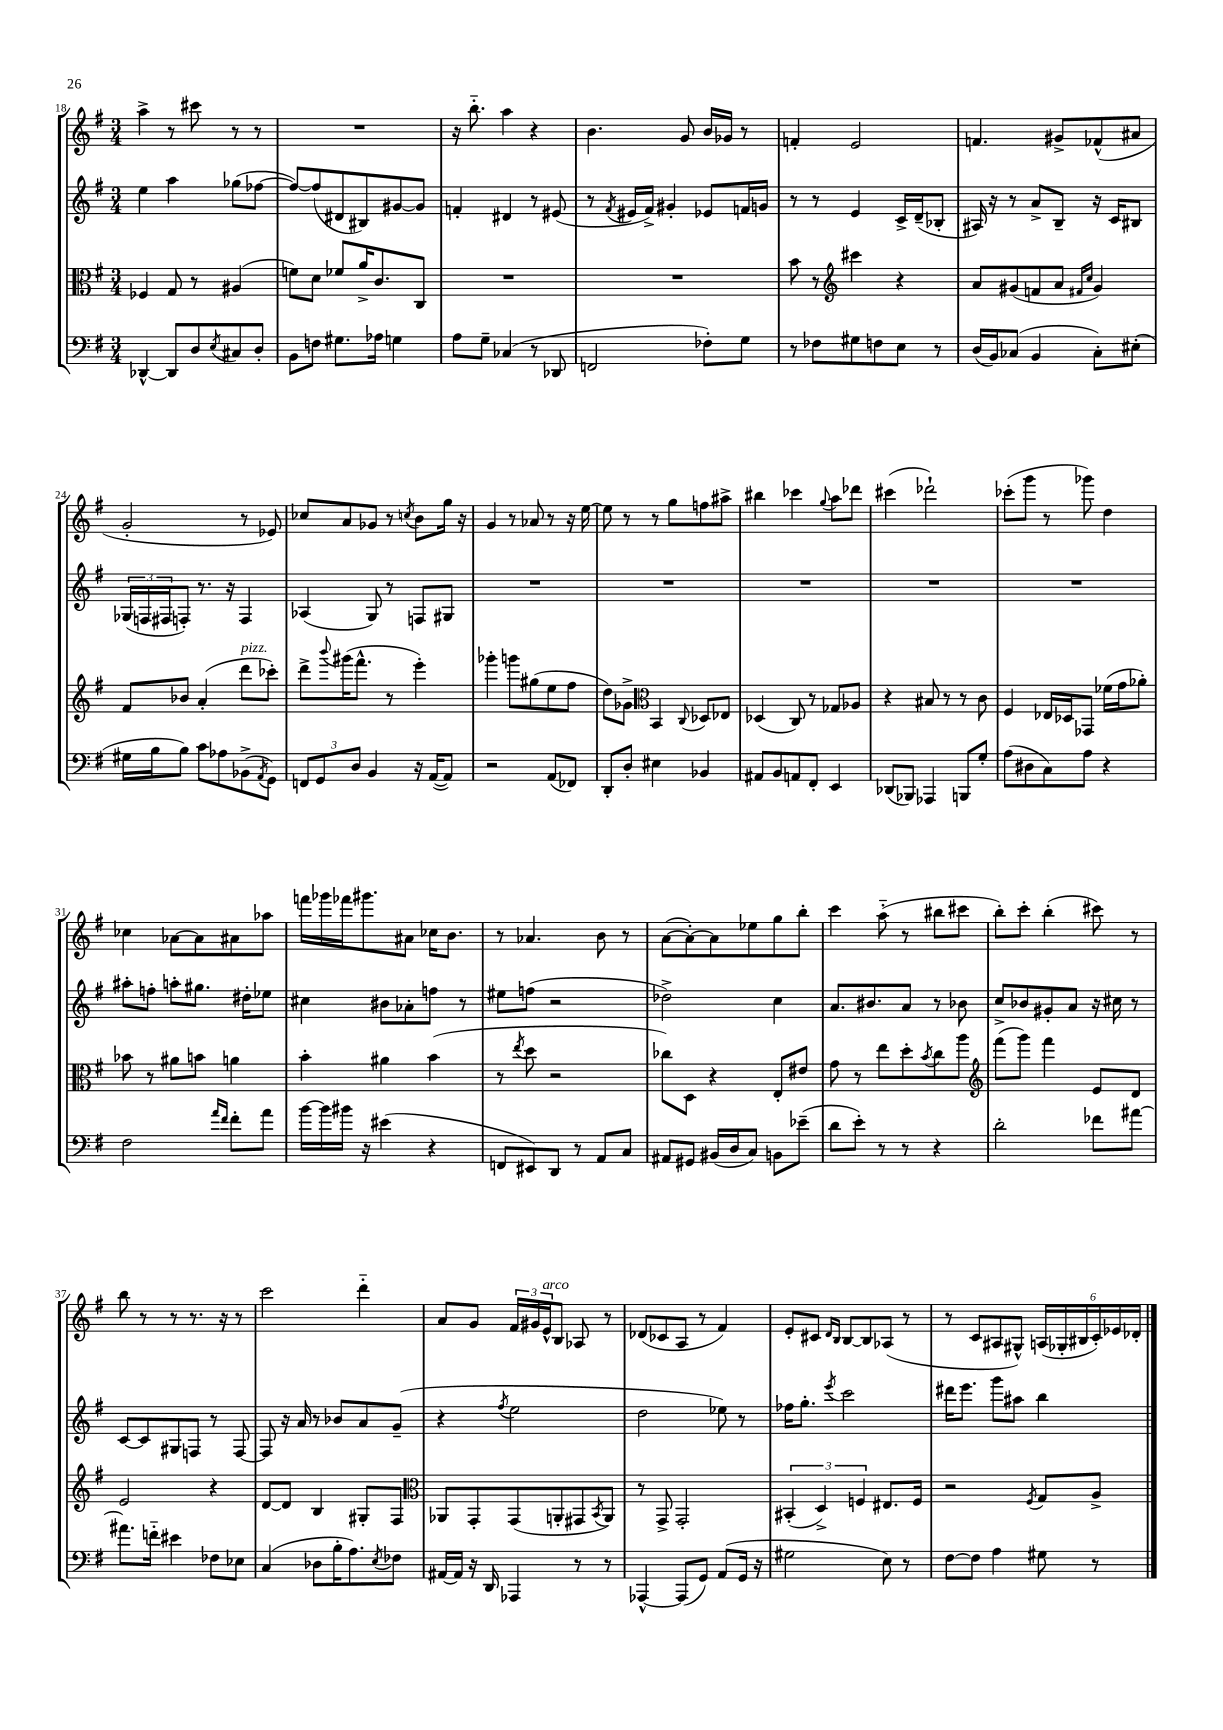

**kern	**kern	**kern	**kern
*staff4	*staff3	*staff2	*staff1
*clefF4	*clefC3	*clefG2	*clefG2
*k[f#]	*k[f#]	*k[f#]	*k[f#]
*M3/4	*M3/4	*M3/4	*M3/4
[4DD-^^	4F-	4ee	4aa^
8DD-]	8G	4aa	8r
8D	8r	.	8ccc#
8qE	.	.	.
8C#	(4A#	(8gg-	8r
8D'	.	[8ff-	8r
=	=	=	=
8BB	8f)	8ff-_)	2.r
8F	8d	(8ff-]	.
8.G#	8f-	8d#	.
.	16a^	8B#)	.
16A-	8.c	.	.
4G	.	[8g#	.
.	8C	8g#]	.
=	=	=	=
8A	2.r	4f'	16r
.	.	.	8.bb'~
8G~	.	.	.
(4C-	.	4d#	4aa
8r	.	8r	4r
8DD-	.	(8e#	.
=	=	=	=
2FF	2.r	8r	4.b
.	.	8qf#	.
.	.	16e#	.
.	.	16f#^)	.
.	.	4g#'	.
.	.	.	8g
8F-')	.	8e-	16b
.	.	.	16g-
8G	.	16f	8r
.	.	16g	.
=	=	=	=
8r	8b	8r	4f'
8F-	8r	8r	.
*	*clefG2	*	*
8G#	4ccc#	4e	2e
8F	.	.	.
8E	4r	16c^	.
.	.	(16d~	.
8r	.	8B-'	.
=	=	=	=
(16D	8a	16A#)	4.f
16BB)	.	16r	.
(8C-	(8g#	8r	.
4BB	8f	8a^	.
.	8a	8B~	8g#^
.	16qqf#	.	.
.	16qqcc	.	.
8C-')	4g#)	16r	(8f-^^
.	.	16c	.
(8E#'	.	8B#	8a#
=	=	=	=
16G#	8f#	(24G-	2g'
.	.	24F	.
16B	.	.	.
.	.	24F#	.
8B)	8b-	8F')	.
8c	(4a'	8.r	.
8A-	.	.	.
.	.	16r	.
(8BB-^	8ddd	4F	8r
8qAA	.	.	.
8GG)	8ccc-')	.	8e-)
=	=	=	=
12FF	8ddd^	(4A-	8cc-
12GG	.	.	.
.	8qqbbb	.	.
.	(16ggg#	.	8a
12D	.	.	.
.	8.fff#^^	.	.
4BB	.	8G)	8g-
.	8r	8r	8r
.	.	.	8qcc
16r	4eee')	8F	8b
([16AA	.	.	.
8AA])	.	8G#	16gg
.	.	.	16r
=	=	=	=
2r	4ggg-'	2.r	4g
.	8ggg	.	8r
.	(8gg#	.	8a-
(8AA	8ee	.	8r
8FF-)	8ff#	.	16r
.	.	.	[16ee
=	=	=	=
8DD'	8dd)	2.r	8ee]
8D'	8g-^	.	8r
*	*clefC3	*	*
4E#	4BB	.	8r
.	.	.	8gg
.	8qqC	.	.
4BB-	8D-	.	8ff
.	8E-	.	8aa#^
=	=	=	=
8AA#	(4D-	2.r	4bb#
8BB	.	.	.
8AA	8C)	.	4ccc-
8FF#'	8r	.	.
.	.	.	8qqgg
4EE	8G-	.	8aa
.	8A-	.	8ddd-
=	=	=	=
(8DD-	4r	2.r	(4ccc#
8BBB-)	.	.	.
4AAA-	8B#	.	2ddd-`)
.	8r	.	.
8BBB	8r	.	.
8G'	8c	.	.
=	=	=	=
(8A	4F#	2.r	(8ccc-'
8D#	.	.	8ggg
8C)	16E-	.	8r
.	16D-	.	.
8A	8GG-	.	8ggg-)
4r	(16f-	.	4dd
.	16g	.	.
.	8a-')	.	.
=	=	=	=
2F#	8b-	8aa#'	4cc-
.	8r	8ff'	.
.	8a#	8aa'	[8a-
.	8b	8.gg#	8a-]
16qqa	.	.	.
16qqf#	.	.	.
8f#'	4a	.	8a#
.	.	16dd#'	.
8a	.	8ee-	8aa-
=	=	=	=
[16b	4b'	4cc#	16fff
16b]	.	.	16ggg-
16b#	.	.	16fff-
16r	.	.	8.ggg#
(4e#	4a#	8b#	.
.	.	8a-'	8a#
4r	(4b	8ff	16cc-
.	.	.	8.b
.	.	8r	.
=	=	=	=
8FF	8r	8ee#	8r
.	8qee	.	.
8EE#)	8dd	(8ff	4.a-
8DD	2r	2r	.
8r	.	.	.
8AA	.	.	8b
8C	.	.	8r
=	=	=	=
8AA#	8cc-)	2dd-^)	([8a
8GG#	8D	.	8a'_)
(16BB#	4r	.	8a]
16D	.	.	.
8C)	.	.	8ee-
8BB	8E'	4cc	8gg
(8e-~	8e#	.	8bb'
=	=	=	=
8d	8g	8.a	4ccc
8e')	8r	.	.
.	.	8.b#	.
8r	8ee	.	(8aa'~
8r	8dd'	8a	8r
.	8qb	.	.
4r	8cc	8r	8bb#
.	8aa	8b-	8ccc#
=	=	=	=
*	*clefG2	*	*
2d'	(8fff#	8cc^	8bb')
.	8ggg)	8b-	8ccc'
.	4fff#	8g#'	(4bb'
.	.	8a	.
8f-	8e	16r	8ccc#)
.	.	16cc#	.
[8a#	8d	8r	8r
=	=	=	=
8.a#]	2e	[8c	8bb
.	.	8c]	8r
16f'~	.	.	.
4e#	.	8G#	8r
.	.	8F	8.r
8F-	4r	8r	.
.	.	.	16r
8E-	.	[8F	8r
=	=	=	=
(4C	[8d	8F]	2ccc
.	8d]	16r	.
.	.	16a	.
8D-	4B	8r	.
16B'	.	8b-	.
8.A)	.	.	.
.	8G#'	8a	4ddd'~
8qE	.	.	.
8F-	8F#	(8g~	.
=	=	=	=
*	*clefC3	*	*
[16AA#	8AA-	4r	8a
16AA#]	.	.	.
16r	8GG'	.	8g
16DD	.	.	.
.	.	8qff#	.
4AAA-	(8GG	2ee	24f#
.	.	.	24g#
.	.	.	24e^^
.	8AA'	.	8B
8r	8GG#	.	8A-
.	8qBB	.	.
8r	8AA)	.	8r
=	=	=	=
[4AAA-^^	8r	2dd	(8d-
.	8GG^	.	8c-
(8AAA-]	2GG'	.	8A
8GG)	.	.	8r
(8AA	.	8ee-)	4f#)
16GG	.	8r	.
16r	.	.	.
=	=	=	=
2G#	(6BB#'	16ff-	8e'
.	.	8.gg'	.
.	.	.	8c#
.	6D^)	.	.
.	.	.	16qqd
.	.	8qeee	16qqB
.	.	2ccc	[8B
.	6F	.	.
.	.	.	8B]
8E)	8.E#	.	(8A-
8r	.	.	8r
.	16F	.	.
=	=	=	=
[8F#	2r	16ddd#	8r
.	.	8.eee	.
8F#]	.	.	8c
4A	.	8ggg	8A#
.	.	8aa#	8G#^^)
.	8qF#	.	.
8G#	8G	4bb	(24A
.	.	.	24G-'
.	.	.	24B#
8r	8A^	.	24c')
.	.	.	24e-
.	.	.	24d-'
==	==	==	==
*-	*-	*-	*-
